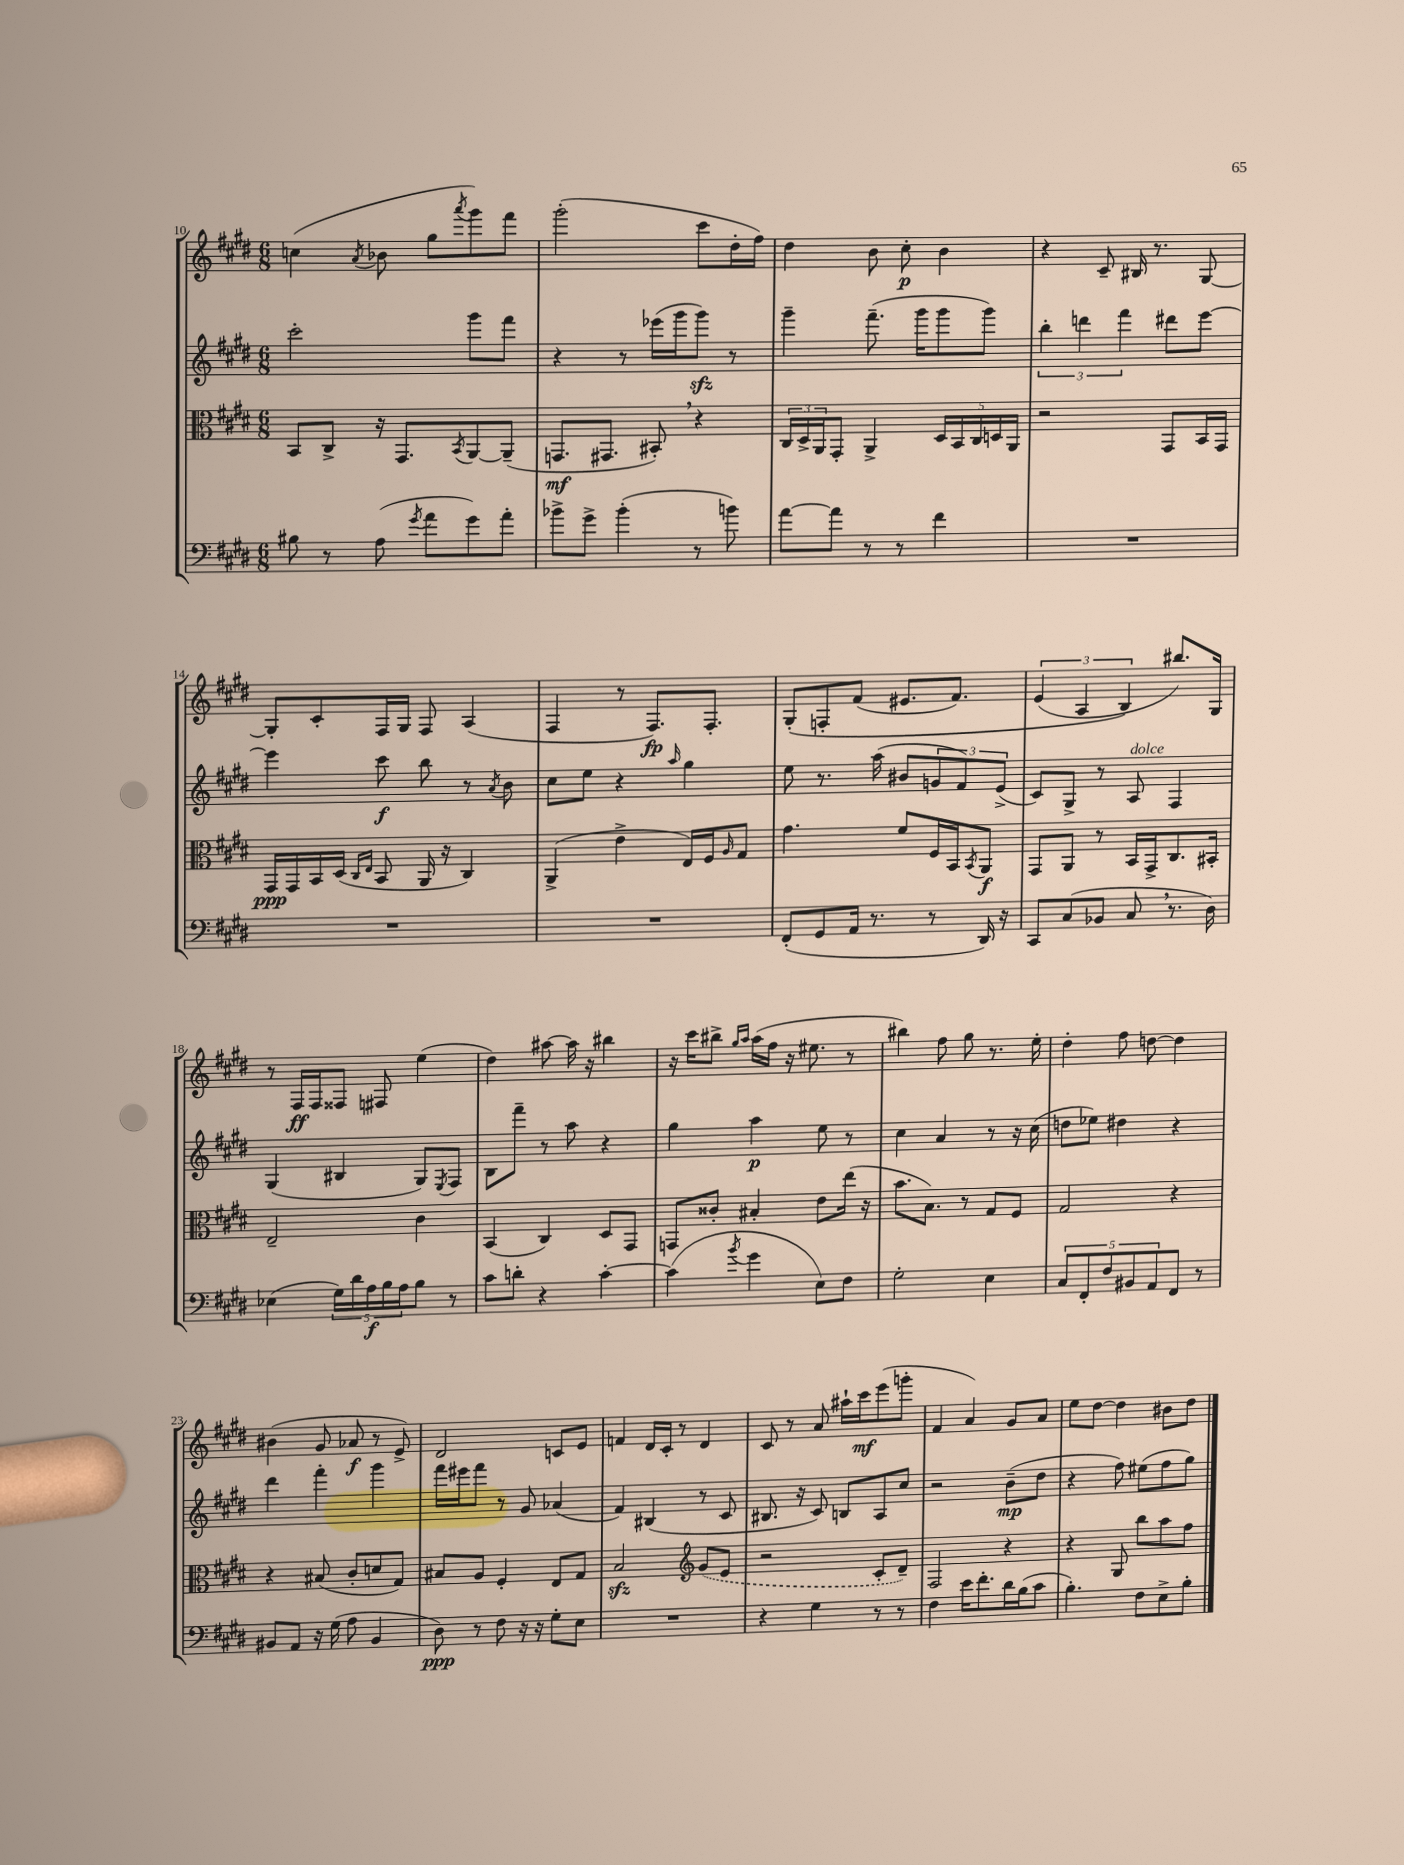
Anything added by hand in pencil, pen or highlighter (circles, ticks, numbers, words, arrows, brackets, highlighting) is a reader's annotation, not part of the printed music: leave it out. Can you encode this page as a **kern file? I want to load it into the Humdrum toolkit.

**kern	**dynam	**kern	**dynam	**kern	**dynam	**kern	**dynam
*part4	*part4	*part3	*part3	*part2	*part2	*part1	*part1
*staff4	*staff4	*staff3	*staff3	*staff2	*staff2	*staff1	*staff1
*clefF4	*	*clefC3	*	*clefG2	*	*clefG2	*
*k[f#c#g#d#]	*	*k[f#c#g#d#]	*	*k[f#c#g#d#]	*	*k[f#c#g#d#]	*
*M6/8	*	*M6/8	*	*M6/8	*	*M6/8	*
=10	=10	=10	=10	=10	=10	=10	=10
8B#X\	.	8BB/L	.	2ccc#'\	.	(4ccn\	.
8r	.	8C#^/J	.	.	.	.	.
.	.	.	.	.	.	8qa/	.
(8A\	.	16r	.	.	.	8b-X\	.
.	.	8.GG#/L	.	.	.	.	.
8qg#/	.	.	.	.	.	.	.
8a\L	.	.	.	.	.	8gg#\L	.
.	.	8qBB/	.	.	.	8qaaa/	.
8g#\)	.	[8AA/	.	8ggg#\L	.	8ggg#\)	.
8a'\J	.	(8AA~/J]	.	8fff#\J	.	8fff#\J	.
=11	=11	=11	=11	=11	=11	=11	=11
8b-X^\L	.	8.GGn/L	mf	4r	.	(2ggg#'\	.
8g#^\J	.	.	.	.	.	.	.
.	.	8.GG#X/J	.	.	.	.	.
(4b-'\	.	.	.	8r	.	.	.
.	.	8BB#X',/)	.	(16eee-X\LL	.	.	.
.	.	.	.	16ggg#\J	.	.	.
8r	.	4r	.	8ggg#zz\J)	.	8ccc#\L	.
8bn\)	.	.	.	8r	.	16dd#'\L	.
.	.	.	.	.	.	16ff#\JJ)	.
=12	=12	=12	=12	=12	=12	=12	=12
[8a\L	.	24C#/LL	.	4ggg#~\	.	4dd#\	.
.	.	24D#^/	.	.	.	.	.
.	.	24AA/J	.	.	.	.	.
8a\J]	.	8GG#'/J	.	.	.	.	.
8r	.	4AA^/	.	(8.fff#~\	.	8b\	.
8r	.	.	.	.	.	8cc#'\	p
.	.	.	.	16ggg#\KL	.	.	.
4f#\	.	20D#/LL	.	8ggg#\	.	4b\	.
.	.	20BB/	.	.	.	.	.
.	.	20C#/	.	.	.	.	.
.	.	.	.	8ggg#\J)	.	.	.
.	.	20Dn/	.	.	.	.	.
.	.	20AA/JJ	.	.	.	.	.
=13	=13	=13	=13	=13	=13	=13	=13
2.r	.	2r	.	6bb'\	.	4r	.
.	.	.	.	6dddn\	.	.	.
.	.	.	.	.	.	8c#~/	.
.	.	.	.	6fff#\	.	.	.
.	.	.	.	.	.	16B#X/	.
.	.	.	.	.	.	8.r	.
.	.	8GG#/L	.	8ddd#X\L	.	.	.
.	.	16BB/L	.	[8eee\J	.	[8G#/	.
.	.	16GG#/JJ	.	.	.	.	.
!!LO:LB:g=z
=14	=14	=14	=14	=14	=14	=14	=14
2.r	.	16GG#/LL	ppp	4eee\]	.	8G#'/L]	.
.	.	16GG#/	.	.	.	.	.
.	.	16BB/	.	.	.	8c#'/	.
.	.	(16D#/JJ	.	.	.	.	.
.	.	16qqC#/LL	.	.	.	.	.
.	.	16qqE/JJ	.	.	.	.	.
.	.	8BB/	.	8ccc#\	f	16F#/L	.
.	.	.	.	.	.	16G#/JJ	.
.	.	16AA/	.	8bb\	.	8F#/	.
.	.	16r	.	.	.	.	.
.	.	4C#/)	.	8r	.	(4A/	.
.	.	.	.	8qa/	.	.	.
.	.	.	.	8b\	.	.	.
=15	=15	=15	=15	=15	=15	=15	=15
2.r	.	(4AA^/	.	8cc#\L	.	4F#/	.
.	.	.	.	8ee\J	.	.	.
.	.	4e^\	.	4r	.	8r	.
.	.	.	.	.	.	8.F#/L)	fp
.	.	.	.	16qqaa/	.	.	.
.	.	16E/LL)	.	4gg#\	.	.	.
.	.	16F#/J	.	.	.	8.F#'/J	.
.	.	16qqA/	.	.	.	.	.
.	.	8G#/J	.	.	.	.	.
=16	=16	=16	=16	=16	=16	=16	=16
(8FF#'/L	.	4.g#\	.	8ee\	.	(8G#'/L	.
8GG#/	.	.	.	8.r	.	8Fn'/	.
16AA/Jk	.	.	.	.	.	(8f#/J	.
8.r	.	.	.	(16aa\	.	.	.
.	.	8f#/L	.	8b#X/L	.	8.e#X/L	.
8r	.	16F#/L	.	12gn/	.	.	.
.	.	16BB/J	.	.	.	8.f#/J)	.
.	.	.	.	12f#/)	.	.	.
.	.	8qBB/	.	.	.	.	.
16DD#/)	.	8AA/J	f	.	.	.	.
.	.	.	.	(12e^/J	.	.	.
16r	.	.	.	.	.	.	.
=17	=17	=17	=17	=17	=17	=17	=17
8CC#/L	.	8GG#/L	.	8c#/L)	.	(6e/	.
(8C#/	.	8AA/J	.	8G#^/J	.	.	.
.	.	.	.	.	.	6A/	.
8BB-X/J	.	8r	.	8r	.	.	.
.	.	.	.	.	.	6B/)	.
!	!	!	!	!LO:TX:a:i:t=dolce	!	!	!
8C#,/	.	16BB/LL	.	8A/	.	.	.
.	.	16GG#^/J	.	.	.	.	.
8.r	.	8.C#/	.	4F#/	.	8.bb#X/L)	.
16D#\)	.	16BB#X'/Jk	.	.	.	16G#/Jk	.
!!LO:LB:g=z
=18	=18	=18	=18	=18	=18	=18	=18
(4E-X\	.	2E~/	.	(4G#/	.	8r	.
.	.	.	.	.	.	16F#/LL	ff
.	.	.	.	.	.	16F#/J	.
20G#\LL)	.	.	.	4B#X/	.	8F##X/J	.
20d#\	.	.	.	.	.	.	.
20A\	f	.	.	.	.	.	.
.	.	.	.	.	.	8F#X/	.
20B\	.	.	.	.	.	.	.
20A\J	.	.	.	.	.	.	.
8B\J	.	4c#\	.	8G#/L)	.	(4ee\	.
.	.	.	.	8qE/	.	.	.
8r	.	.	.	8F#/J	.	.	.
=19	=19	=19	=19	=19	=19	=19	=19
8c#\L	.	(4BB/	.	8B\L	.	4dd#\)	.
8dn'\J	.	.	.	8fff#~\J	.	.	.
4r	.	4C#/)	.	8r	.	[8aa#X\	.
.	.	.	.	8aa\	.	16aa#\]	.
.	.	.	.	.	.	16r	.
[4c#'\	.	8D#/L	.	4r	.	4bb#X\	.
.	.	8GG#/J	.	.	.	.	.
=20	=20	=20	=20	=20	=20	=20	=20
(4c#\]	.	8GGn/L	.	4gg#\	.	16r	.
.	.	.	.	.	.	16ccc#\KL	.
.	.	8c##X'/J	.	.	.	8bb#X^\J	.
.	.	.	.	.	.	16qqgg#/LL	.
8qb/	.	.	.	.	.	16qqaa/JJ	.
4g#\	.	4B#X'/	.	4aa\	p	(16aa\LL	.
.	.	.	.	.	.	16ff#\JJ	.
.	.	.	.	.	.	16r	.
.	.	.	.	.	.	8.ee#X\	.
8E\L)	.	8e\L	.	8ee\	.	.	.
8F#\J	.	(16ee\Jk	.	8r	.	8r	.
.	.	16r	.	.	.	.	.
=21	=21	=21	=21	=21	=21	=21	=21
2G#'\	.	8.b\L	.	4cc#\	.	4bb#X\)	.
.	.	8.B\J)	.	.	.	.	.
.	.	.	.	4a/	.	8ff#\	.
.	.	8r	.	.	.	8gg#\	.
4E\	.	8G#/L	.	8r	.	8.r	.
.	.	8F#/J	.	16r	.	.	.
.	.	.	.	(16cc#\	.	16ee'\	.
=22	=22	=22	=22	=22	=22	=22	=22
10C#/L	.	2G#/	.	8ddn\L	.	4dd#'\	.
10FF#'/	.	.	.	.	.	.	.
.	.	.	.	8ee-X\J)	.	.	.
10F#/	.	.	.	.	.	.	.
.	.	.	.	4dd#X\	.	8ff#\	.
10BB#X/	.	.	.	.	.	.	.
.	.	.	.	.	.	[8ddn\	.
10AA/	.	.	.	.	.	.	.
8FF#/J	.	4r	.	4r	.	4dd\]	.
8r	.	.	.	.	.	.	.
!!LO:LB:g=z
=23	=23	=23	=23	=23	=23	=23	=23
8BB#X/L	.	4r	.	4ddd#\	.	(4b#X\	.
8AA/J	.	.	.	.	.	.	.
16r	.	(8B#X/	.	4fff#'\	.	8g#/	.
(16G#\	.	.	.	.	.	.	.
8A\	.	8c#'/L	.	.	.	8a-X/	f
4BB#/	.	8dn/	.	4ggg#\	.	8r	.
.	.	8G#/J)	.	.	.	8e^/)	.
=24	=24	=24	=24	=24	=24	=24	=24
8D#\)	ppp	8B#X/L	.	16fff#\LL	.	2d#/	.
.	.	.	.	16eee#X\J	.	.	.
8r	.	8A/J	.	8fff#\J	.	.	.
8F#\	.	4F#'/	.	8r	.	.	.
16r	.	.	.	8g#/	.	.	.
16r	.	.	.	.	.	.	.
8G#'\L	.	8E/L	.	(4a-X/	.	8cn/L	.
8E\J	.	8G#/J	.	.	.	8e/J	.
=25	=25	=25	=25	=25	=25	=25	=25
2.r	.	2Bzz/	.	4f#/)	.	4fn/	.
.	.	.	.	(4B#X/	.	16d#/LL	.
.	.	.	.	.	.	16c#'/JJ	.
.	.	.	.	.	.	8r	.
*	*	*clefG2	*	*	*	*	*
.	.	(8g#/L	.	8r	.	4d#/	.
.	.	8e/J	.	8c#/	.	.	.
=26	=26	=26	=26	=26	=26	=26	=26
4r	.	2r	.	8.B#X/	.	8c#/	.
.	.	.	.	.	.	8r	.
.	.	.	.	16r	.	.	.
4G#\	.	.	.	8c#/)	.	8a/	.
.	.	.	.	8Bn/L	.	16aa#X`\LL	.
.	.	.	.	.	.	16ccc#\J	mf
8r	.	8c#'/L	.	8A/	.	(8eee\	.
8r	.	8d#~/J)	.	8cc#/J	.	8gggn'\J	.
=27	=27	=27	=27	=27	=27	=27	=27
4F#\	.	2F#/	.	2r	.	4f#/	.
16e\KL	.	.	.	.	.	4a/)	.
8.f#'\	.	.	.	.	.	.	.
16d#\L	.	4r	.	(8b~\L	mp	8g#/L	.
(16B\J	.	.	.	.	.	.	.
8c#\J	.	.	.	8dd#\J	.	8a/J	.
=28	=28	=28	=28	=28	=28	=28	=28
4.B'\)	.	4r	.	4r	.	8ee\L	.
.	.	.	.	.	.	[8dd#\J	.
.	.	8G#/	.	8ff#\)	.	4dd#\]	.
8F#\L	.	8bb\L	.	(8ee#X\L	.	.	.
8E^\	.	8aa\	.	8ff#\	.	8b#X\L	.
8B'\J	.	8ff#\J	.	8gg#\J)	.	8dd#\J	.
==	==	==	==	==	==	==	==
*-	*-	*-	*-	*-	*-	*-	*-
